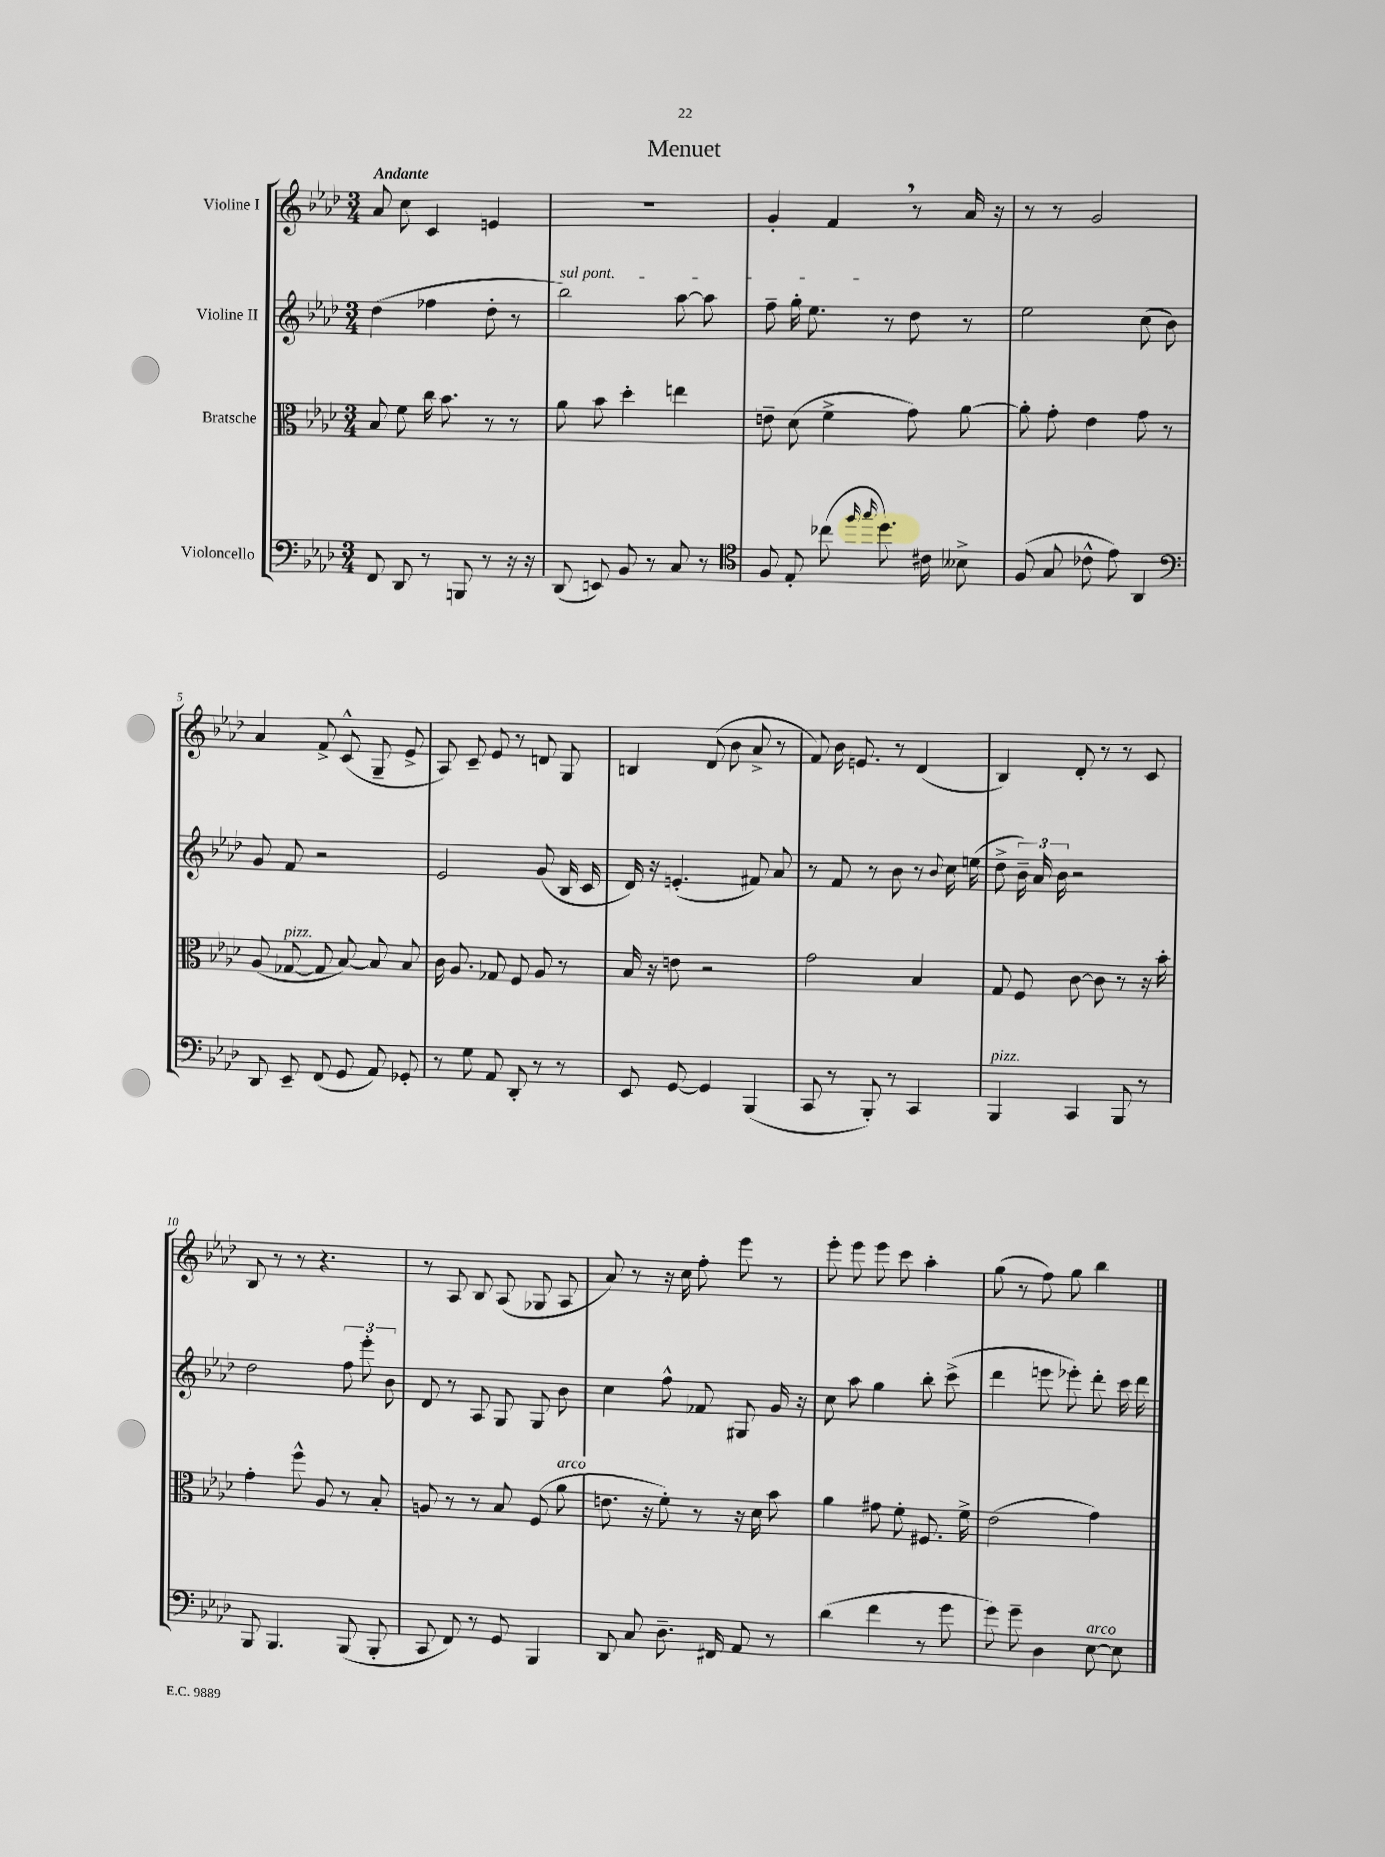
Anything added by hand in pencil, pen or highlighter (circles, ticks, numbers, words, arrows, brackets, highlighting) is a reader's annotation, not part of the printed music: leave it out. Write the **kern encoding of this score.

**kern	**kern	**kern	**kern
*staff4	*staff3	*staff2	*staff1
*clefF4	*clefC3	*clefG2	*clefG2
*k[b-e-a-d-]	*k[b-e-a-d-]	*k[b-e-a-d-]	*k[b-e-a-d-]
*M3/4	*M3/4	*M3/4	*M3/4
8FF	8B-	(4dd-	8a-
8DD-	8f	.	8cc
8r	16cc	4ff-	4c
.	8.b-	.	.
8BBB	.	.	.
8r	8r	8dd-'	4e
16r	8r	8r	.
16r	.	.	.
=	=	=	=
(8DD-	8a-	2bb-)	2.r
8EE)	8b-	.	.
8BB-	4dd-'	.	.
8r	.	.	.
8C	4ee	[8aa-	.
8r	.	8aa-]	.
=	=	=	=
*clefC4	*	*	*
8F	8e~	8ff~	4g'
8E-'	(8d-	16gg'	.
.	.	8.ee-	.
(8cc-	4f^	.	4f
16qqff	.	.	.
16qqgg	.	.	.
8.dd-)	.	8r	.
.	8g)	8dd-	8r
16c#	.	.	.
8B--^	[8a-	8r	16a-
.	.	.	16r
=	=	=	=
(8F	8a-']	2ee-	8r
8G	8g'	.	8r
8c-^^	4e-	.	2g
8e-)	.	.	.
4AA-	8g	(8cc	.
.	8r	8b-)	.
=	=	=	=
*clefF4	*	*	*
8DD-	(8A-	8g	4a-
8EE-~	[8G-	8f	.
(8FF	8G-]	2r	8f^
8GG	[8B-)	.	(8c^^
8AA-)	8B-]	.	8G~
8GG-'	8B-	.	8e-^
=	=	=	=
8r	16c	2e-	8A-)
.	8.A-	.	.
8G	.	.	8c~
8AA-	8G-	.	8e-
8DD-'	8F	.	8r
8r	8A-	(8g	8d
8r	8r	16B-	8G
.	.	16c	.
=	=	=	=
8EE-	16B-	16d-)	4B
.	16r	16r	.
[8GG	8e	(4.e'	.
4GG]	2r	.	(8d-
.	.	.	8b-
(4BBB-	.	8f#)	8a-^
.	.	8a-	8r
=	=	=	=
8CC	2g	8r	8f)
8r	.	8f	16b-
.	.	.	8.e
8BBB-')	.	8r	.
8r	.	8b-	8r
4CC	4B-	8r	(4d-
.	.	8qqb-	.
.	.	16cc	.
.	.	(16ee	.
=	=	=	=
4BBB-	8G	8dd-^	4B-)
.	8F	24b-~)	.
.	.	24a-	.
.	.	24b-	.
4CC	[8c	2r	8d-'
.	8c]	.	8r
8BBB-	8r	.	8r
8r	16r	.	8c
.	16b-'	.	.
=	=	=	=
8BBB-	4g'	2dd-	8B-
4.BBB-	.	.	8r
.	8ff^^	.	8r
.	8A-	.	4.r
(8BBB-	8r	12ff	.
.	.	12eee-'	.
8BBB-'	8B-'	.	.
.	.	12b-	.
=	=	=	=
8CC	8A	8d-	8r
8FF)	8r	8r	8A-
8r	8r	8A-	8B-
8GG	8B-	8G	(8A-
4BBB-	(8F	8G	8G-
.	8a-	8b-	8A-
=	=	=	=
8DD-	8.e	4cc	8a-)
8C	.	.	8r
.	16r	.	.
8.D-~	8f')	8ff^^	16r
.	.	.	16cc
.	8r	8f-	8ff'
16FF#	.	.	.
8AA-	16r	8G#	8eee-
.	16d-	.	.
8r	8b-	16g	8r
.	.	16r	.
=	=	=	=
(4d-	4a-	8cc	8eee-'
.	.	8aa-	8eee-
4f	8g#	4gg	8eee-
.	8f'	.	8ccc
8r	8.F#	8bb-'	4aa-'
8g	.	(8ccc^	.
.	16f^	.	.
=	=	=	=
8g)	(2e-	4ddd-	(8gg
8g~	.	.	8r
4D-	.	8eee	8ff)
.	.	8eee-')	8gg
[8E-	4g)	8ddd-'	4bb-
8E-]	.	16ccc	.
.	.	16ddd-	.
==	==	==	==
*-	*-	*-	*-
